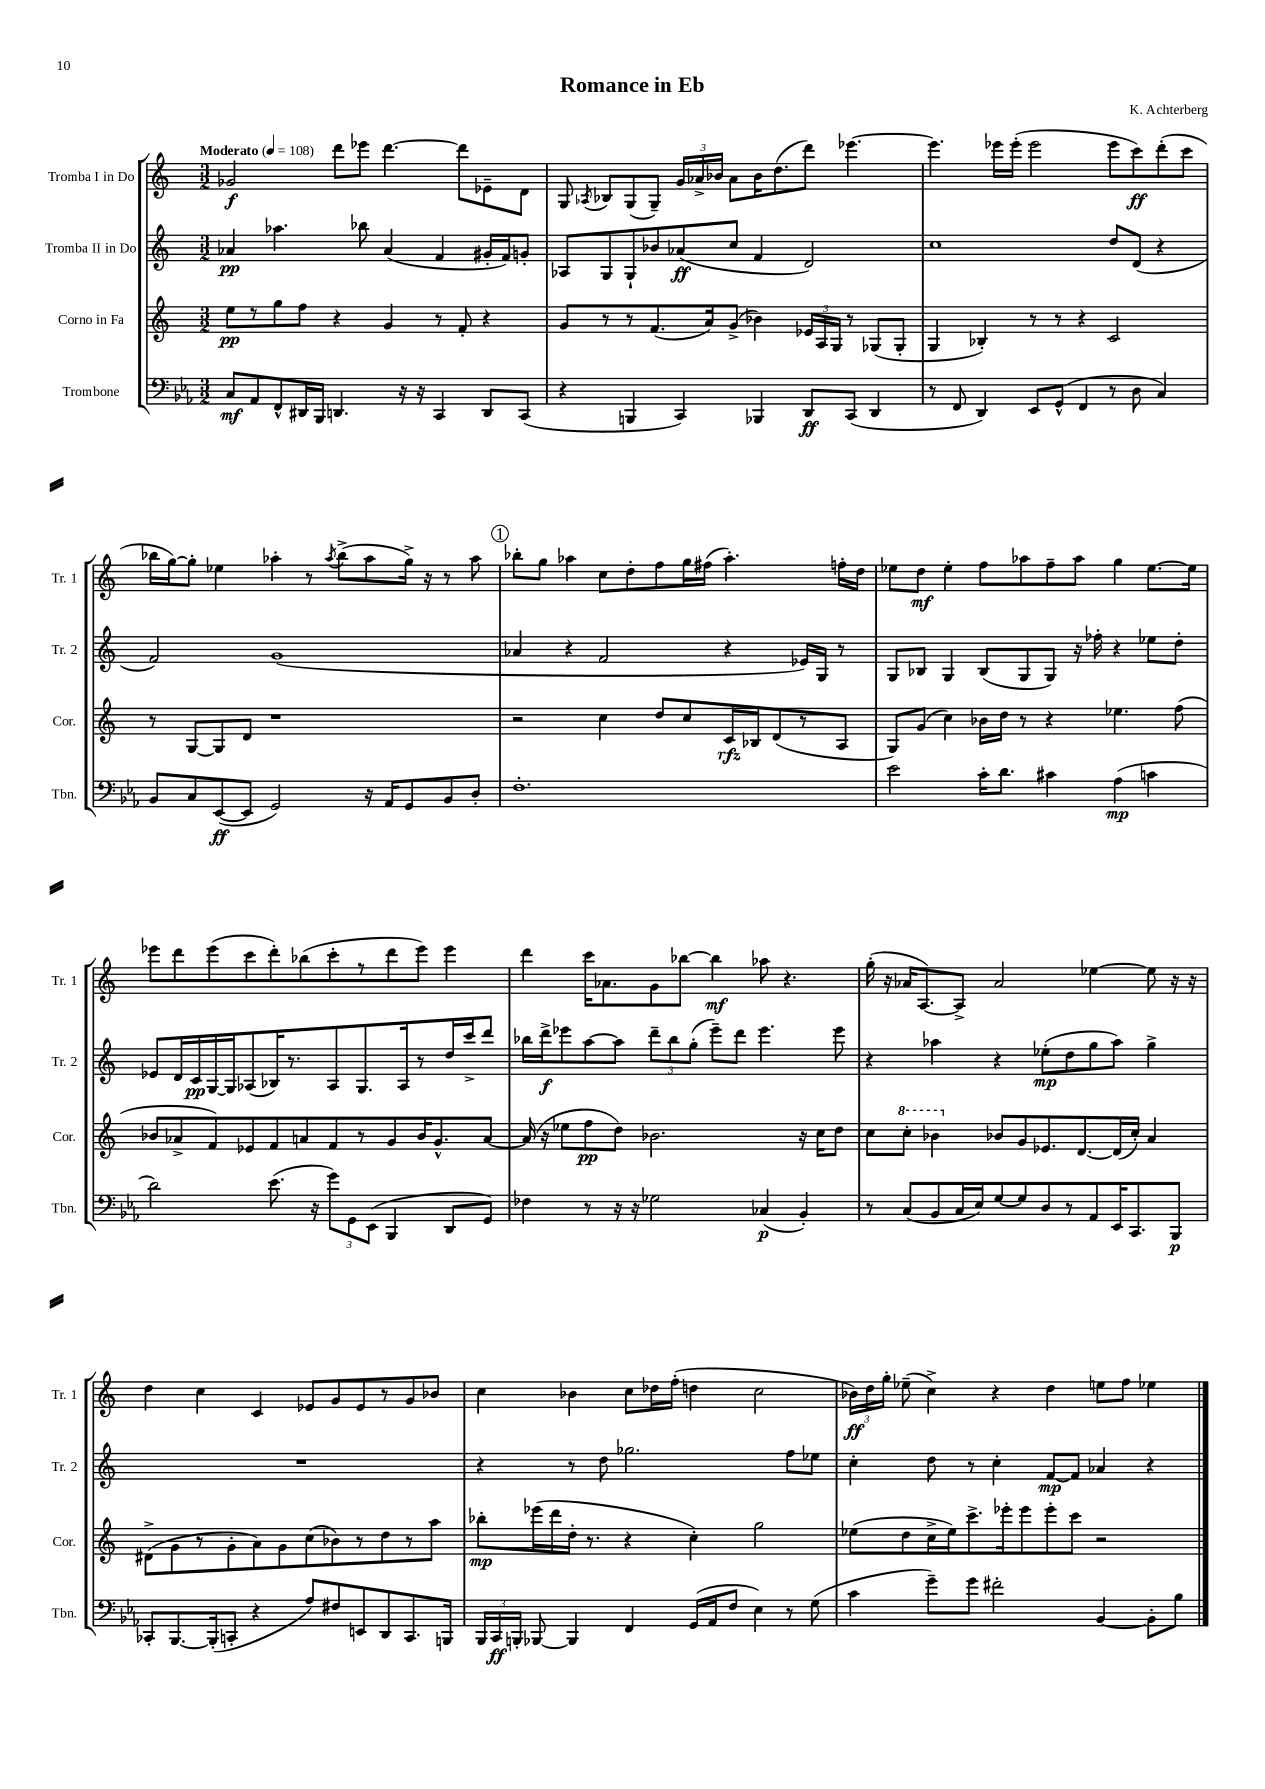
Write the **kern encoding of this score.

**kern	**dynam	**kern	**dynam	**kern	**dynam	**kern	**dynam
*part4	*part4	*part3	*part3	*part2	*part2	*part1	*part1
*staff4	*staff4	*staff3	*staff3	*staff2	*staff2	*staff1	*staff1
*I"Trombone	*	*I"Corno in Fa	*	*I"Tromba II in Do	*	*I"Tromba I in Do	*
*I'Tbn.	*	*I'Cor.	*	*I'Tr. 2	*	*I'Tr. 1	*
*clefF4	*	*clefG2	*	*clefG2	*	*clefG2	*
*k[b-e-a-]	*	*k[]	*	*k[]	*	*k[]	*
*M3/2	*	*M3/2	*	*M3/2	*	*M3/2	*
*MM108	*	*MM108	*	*MM108	*	*MM108	*
=1	=1	=1	=1	=1	=1	=1	=1
!	!	!	!	!	!	!LO:TX:a:B:t=Moderato	!
8C/L	mf	8ee\L	pp	4a-X/	pp	2g-X/	f
8AA-/	.	8r	.	.	.	.	.
8FF^^/	.	8gg\	.	4.aa-X\	.	.	.
16DD#X/L	.	8ff\J	.	.	.	.	.
16BBB-/JJ	.	.	.	.	.	.	.
4.DDn/	.	4r	.	.	.	8ddd\L	.
.	.	.	.	8bb-X\	.	8eee-X\J	.
.	.	4g/	.	(4a-/	.	[4.ddd\	.
16r	.	.	.	.	.	.	.
16r	.	.	.	.	.	.	.
4CC/	.	8r	.	4f/	.	.	.
.	.	8f'/	.	.	.	8ddd\L]	.
8DD/L	.	4r	.	16g#X'/LL	.	8e-X~\	.
.	.	.	.	16f/J)	.	.	.
(8CC/J	.	.	.	8gn'/J	.	8d\J	.
=2	=2	=2	=2	=2	=2	=2	=2
4r	.	8g/L	.	8A-X/L	.	8G/	.
.	.	.	.	.	.	8qA-X/	.
.	.	8r	.	8G/	.	8B-X/L	.
4BBBn/	.	8r	.	8G`/	.	(8G/	.
.	.	(8.f/	.	8b-X/	.	8G~/J)	.
4CC/)	.	.	.	(8a-X/	ff	24g/LL	.
.	.	.	.	.	.	24a-X^/	.
.	.	16a/k)	.	.	.	.	.
.	.	.	.	.	.	24b-X/JJ	.
.	.	(8g^/J	.	8cc/J	.	8a-\L	.
4BBB-X/	.	4b-X\)	.	4f/	.	16b-\K	.
.	.	.	.	.	.	(8.dd\	.
8DD/L	ff	24e-X/LL	.	2d/)	.	8ddd\J)	.
.	.	24A/	.	.	.	.	.
.	.	24G/JJ	.	.	.	.	.
(8CC/J	.	8r	.	.	.	[4.eee-X\	.
4DD/	.	(8G-X/L	.	.	.	.	.
.	.	8G-'/J	.	.	.	.	.
=3	=3	=3	=3	=3	=3	=3	=3
8r	.	4G/	.	1cc	.	4.eee-\]	.
8FF/	.	.	.	.	.	.	.
4DD/)	.	4B-X'/)	.	.	.	.	.
.	.	.	.	.	.	16eee-X\LL	.
.	.	.	.	.	.	(16eee-'\JJ	.
8EE-/L	.	8r	.	.	.	2eee-\	.
(8GG^^/J	.	8r	.	.	.	.	.
4FF/	.	4r	.	.	.	.	.
8r	.	2c/	.	8dd/L	.	8eee-\L	.
8D\	.	.	.	(8d/J	.	8ccc\)	ff
4C/)	.	.	.	4r	.	(8ddd'\	.
.	.	.	.	.	.	8ccc\J	.
!!LO:LB:g=z
=4	=4	=4	=4	=4	=4	=4	=4
8BB-/L	.	8r	.	2f/)	.	16bb-X\LL	.
.	.	.	.	.	.	[16gg\J)	.
8C/	.	[8G/L	.	.	.	8gg'\J]	.
([8EE-/	ff	8G/]	.	.	.	4ee-X\	.
8EE-/J]	.	8d/J	.	.	.	.	.
2GG/)	.	1r	.	(1g	.	4aa-X'\	.
.	.	.	.	.	.	8r	.
.	.	.	.	.	.	8qaa-/	.
.	.	.	.	.	.	(8bb-^\L	.
16r	.	.	.	.	.	8aa-\	.
16AA-/KL	.	.	.	.	.	.	.
8GG/	.	.	.	.	.	16gg^\Jk)	.
.	.	.	.	.	.	16r	.
8BB-/	.	.	.	.	.	8r	.
8D'/J	.	.	.	.	.	8aa-\	.
!!LO:REH:place=s1:t=1
=5	=5	=5	=5	=5	=5	=5	=5
1.F'	.	2r	.	4a-X/	.	8bb-X'\L	.
.	.	.	.	.	.	8gg\J	.
.	.	.	.	4r	.	4aa-X\	.
.	.	4cc\	.	2f/	.	8cc\L	.
.	.	.	.	.	.	8dd'\	.
.	.	8dd/L	.	.	.	8ff\	.
.	.	8cc/	.	.	.	16gg\L	.
.	.	.	.	.	.	(16ff#X\JJ	.
.	.	16c/L	rfz	4r	.	4.aa-'\)	.
.	.	16B-X/J	.	.	.	.	.
.	.	(8d/	.	.	.	.	.
.	.	8r	.	16e-X/LL)	.	.	.
.	.	.	.	16G/JJ	.	.	.
.	.	8A/J	.	8r	.	16ffn'\LL	.
.	.	.	.	.	.	16dd\JJ	.
=6	=6	=6	=6	=6	=6	=6	=6
2e-\	.	8G/L)	.	8G/L	.	8ee-X\L	.
.	.	(8g/J	.	8B-X/J	.	8dd\J	mf
.	.	4cc\)	.	4G/	.	4ee-'\	.
16c'\KL	.	16b-X\LL	.	(8B-/L	.	8ff\L	.
8.d\J	.	16dd\JJ	.	.	.	.	.
.	.	8r	.	8G/	.	8aa-X\	.
4c#X\	.	4r	.	8G/J)	.	8ff~\	.
.	.	.	.	16r	.	8aa-\J	.
.	.	.	.	16ff-X'\	.	.	.
(4A-\	mp	4.ee-X\	.	4r	.	4gg\	.
4cn\	.	.	.	8ee-X\L	.	[8.ee-\L	.
.	.	(8ff\	.	8dd'\J	.	.	.
.	.	.	.	.	.	16ee-\Jk]	.
!!LO:LB:g=z
=7	=7	=7	=7	=7	=7	=7	=7
2d\)	.	8b-X/L	.	8e-X/L	.	8eee-X\L	.
.	.	8a-X^/	.	16d/L	.	8ddd\	.
.	.	.	.	16c/	pp	.	.
.	.	8f/)	.	[16G/	.	(8eee-\	.
.	.	.	.	16G/J]	.	.	.
.	.	8e-X/	.	(8A-X/	.	8ccc\	.
(8.e-\	.	8f/	.	16B-X/K)	.	8ddd'\)	.
.	.	.	.	8.r	.	.	.
.	.	8an/	.	.	.	(8bb-X\	.
16r	.	.	.	.	.	.	.
12g\L)	.	8f/	.	8A-/	.	8ccc'\	.
12GG\	.	.	.	.	.	.	.
.	.	8r	.	8.G/	.	8r	.
(12EE-\J	.	.	.	.	.	.	.
4BBB-/	.	8g/	.	.	.	8ddd\	.
.	.	.	.	16A-/k	.	.	.
.	.	16b-/K	.	8r	.	8eee-\J)	.
.	.	8.g^^/	.	.	.	.	.
8DD/L	.	.	.	16dd/L	.	4eee-\	.
.	.	.	.	16ccc^/J	.	.	.
8GG/J)	.	[8a/J	.	8ddd/J	.	.	.
=8	=8	=8	=8	=8	=8	=8	=8
4F-X\	.	(16a/]	.	16bb-X\LL	.	4ddd\	.
.	.	16r	.	16ddd^\J	f	.	.
.	.	8ee-X\L	.	8eee-X\	.	.	.
8r	.	8ff\	pp	[8aa\	.	16ccc\KL	.
.	.	.	.	.	.	8.a-X\	.
16r	.	8dd\J)	.	8aa\J]	.	.	.
16r	.	.	.	.	.	.	.
2G-X\	.	2.b-X\	.	12ddd~\L	.	8g\	.
.	.	.	.	12bb-\	.	.	.
.	.	.	.	.	.	[8bb-X\J	.
.	.	.	.	(12gg'\J	.	.	.
.	.	.	.	8eee-~\L)	.	4bb-\]	mf
.	.	.	.	8ddd\J	.	.	.
(4C-X/	p	.	.	4.eee-\	.	8aa-X\	.
.	.	.	.	.	.	4.r	.
4BB-'/)	.	16r	.	.	.	.	.
.	.	16cc\KL	.	.	.	.	.
.	.	8dd\J	.	8eee-\	.	.	.
=9	=9	=9	=9	=9	=9	=9	=9
8r	.	8cc\L	.	4r	.	(16gg'\	.
.	.	.	.	.	.	16r	.
*	*	*8va	*	*	*	*	*
(8C/L	.	8ccc'\J	.	.	.	16a-X/KL	.
.	.	.	.	.	.	[8.A/)	.
8BB-/	.	4bb-X\	.	4aa-X\	.	.	.
16C/L	.	.	.	.	.	8A^/J]	.
16E-/J)	.	.	.	.	.	.	.
*	*	*X8va	*	*	*	*	*
[8G/	.	8b-X/L	.	4r	.	2a-/	.
8G/]	.	8g/	.	.	.	.	.
8D/	.	8.e-X/	.	(8ee-X'\L	mp	.	.
8r	.	.	.	8dd\	.	.	.
.	.	[8.d/	.	.	.	.	.
8AA-/	.	.	.	8gg\	.	[4ee-X\	.
16EE-/K	.	(16d/L]	.	8aa-\J)	.	.	.
8.CC/	.	16cc'/JJ)	.	.	.	.	.
.	.	4a/	.	4gg^\	.	8ee-\]	.
8BBB-/J	p	.	.	.	.	16r	.
.	.	.	.	.	.	16r	.
!!LO:LB:g=z
=10	=10	=10	=10	=10	=10	=10	=10
8CC-X'/L	.	(8d#X^\L	.	1.r	.	4dd\	.
[8.BBB-/	.	8g\	.	.	.	.	.
.	.	8r	.	.	.	4cc\	.
(16BBB-'/k]	.	.	.	.	.	.	.
8CCn'/J	.	8g'\	.	.	.	.	.
4r	.	8a\)	.	.	.	4c/	.
.	.	8g\	.	.	.	.	.
8A-/L)	.	(8cc\	.	.	.	8e-X/L	.
8F#X/	.	8b-X\)	.	.	.	8g/	.
8EEn/	.	8r	.	.	.	8e-/	.
8DD/	.	8dd\	.	.	.	8r	.
8.CC/	.	8r	.	.	.	8g/	.
.	.	8aa\J	.	.	.	8b-X/J	.
16BBBn/Jk	.	.	.	.	.	.	.
=11	=11	=11	=11	=11	=11	=11	=11
24BBB-/LL	.	8bb-X'\L	mp	4r	.	4cc\	.
24CC/	ff	.	.	.	.	.	.
24BBBn'/JJ	.	.	.	.	.	.	.
[8BBB-X/	.	(16eee-X\L	.	.	.	.	.
.	.	16ddd\	.	.	.	.	.
4BBB-/]	.	16dd'\JJ	.	8r	.	4b-X\	.
.	.	8.r	.	.	.	.	.
.	.	.	.	8dd\	.	.	.
4FF/	.	4r	.	2.gg-X\	.	8cc\L	.
.	.	.	.	.	.	16dd-X\L	.
.	.	.	.	.	.	(16ff'\JJ	.
(16GG/LL	.	4cc'\)	.	.	.	4ddn\	.
16AA-/J	.	.	.	.	.	.	.
8F/J	.	.	.	.	.	.	.
4E-\)	.	2gg\	.	.	.	2cc\	.
8r	.	.	.	8ff\L	.	.	.
(8G\	.	.	.	8ee-X\J	.	.	.
=12	=12	=12	=12	=12	=12	=12	=12
4c\	.	(8ee-X\L	.	4cc'\	.	24b-X\LL)	ff
.	.	.	.	.	.	24dd\	.
.	.	.	.	.	.	24gg'\JJ	.
.	.	8dd\	.	.	.	(8ee-X~\	.
8g~\L)	.	16cc^\L	.	8dd\	.	4cc^\)	.
.	.	16ee-\J)	.	.	.	.	.
8g\J	.	8.ccc^\	.	8r	.	.	.
2f#X'\	.	.	.	4cc'\	.	4r	.
.	.	16eee-X'\k	.	.	.	.	.
.	.	8eee-\	.	.	.	.	.
.	.	8eee-'\	.	[8f/L	mp	4dd\	.
.	.	8ccc\J	.	8f/J]	.	.	.
[4BB-/	.	2r	.	4a-X/	.	8een\L	.
.	.	.	.	.	.	8ff\J	.
8BB-'\L]	.	.	.	4r	.	4ee-X\	.
8B-\J	.	.	.	.	.	.	.
==	==	==	==	==	==	==	==
*-	*-	*-	*-	*-	*-	*-	*-
